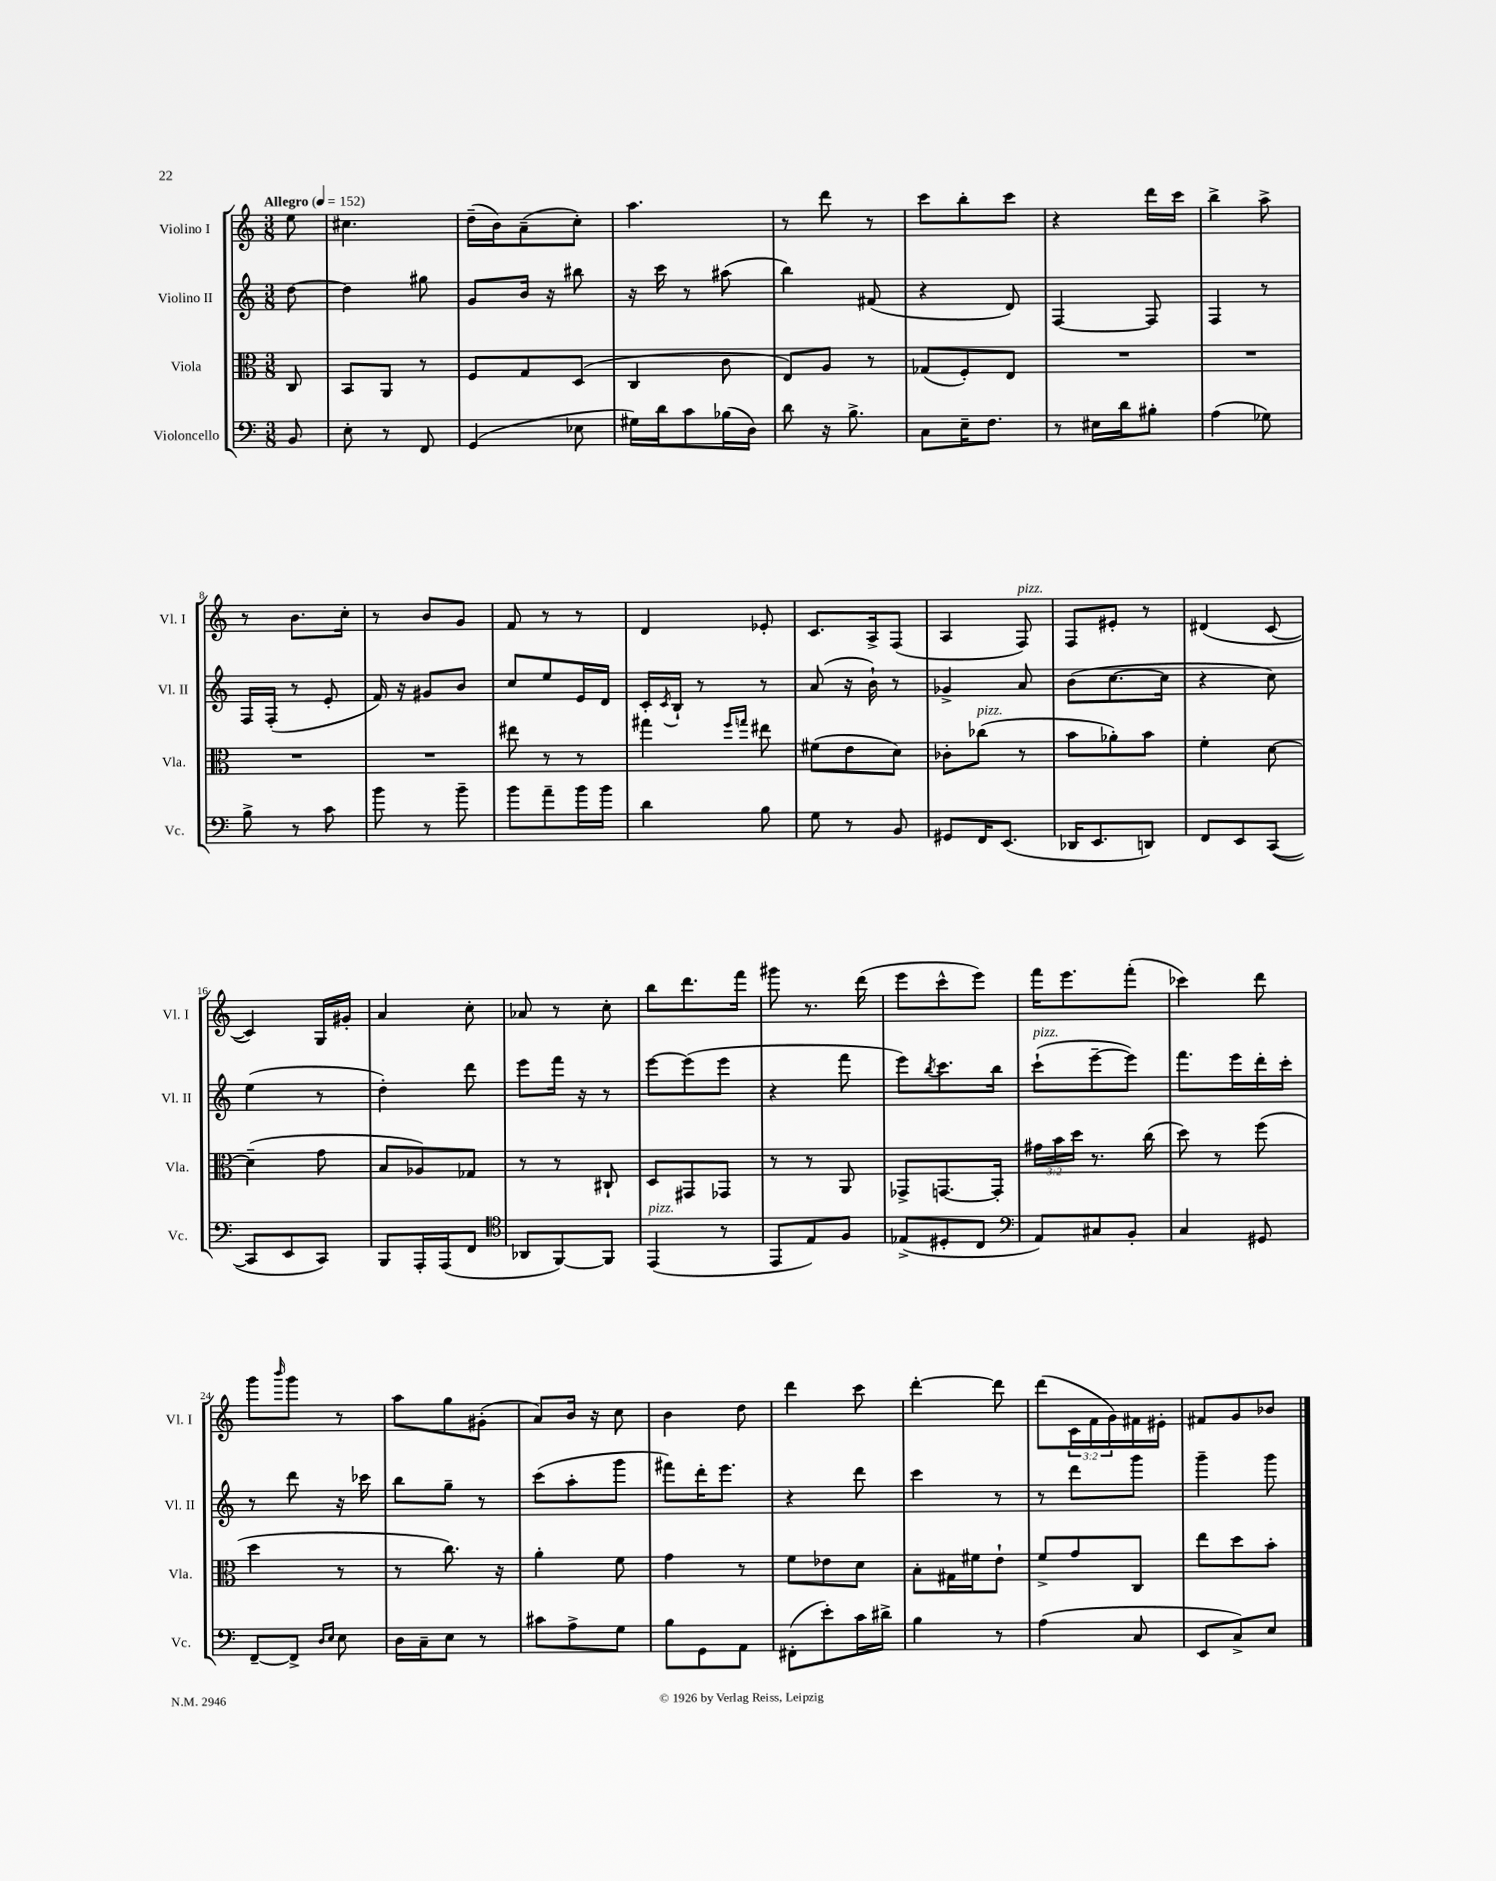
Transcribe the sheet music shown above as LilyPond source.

<<
\new StaffGroup <<
\new Staff = "s0" \with { instrumentName = "Violino I" shortInstrumentName = "Vl. I" } {
    \clef treble \key c \major \numericTimeSignature \time 3/8 \override Staff.TupletNumber.text = #tuplet-number::calc-fraction-text \partial 8 \tempo "Allegro" 4 = 152
    e''8 |
    cis''4. |
    d''16--( b'16) a'8--( c''8-.) |
    a''4. |
    r8 d'''8 r8 |
    c'''8 b''8-. c'''8 |
    r4 d'''16 c'''16 |
    b''4-> a''8-> |
    r8 b'8. c''16-. |
    r8 b'8 g'8 |
    f'8 r8 r8 |
    d'4 ees'8-. |
    c'8. a16-> f8( |
    a4 f8^\markup { \italic "pizz." }) |
    f8 eis'8-. r8 |
    dis'4( c'8~ |
    c'4) g16 gis'16-. |
    a'4 c''8-. |
    aes'8 r8 c''8-. |
    b''8 d'''8. f'''16 |
    gis'''8 r8. d'''16( |
    e'''8 c'''8-^ e'''8) |
    f'''16 e'''8. f'''8-.( |
    ces'''4) d'''8 |
    g'''8 \grace { b'''16 } g'''8 r8 |
    a''8 g''8 gis'8-.( |
    a'8) b'16 r16 c''8 |
    b'4 d''8 |
    d'''4 c'''8 |
    d'''4~-. d'''8 |
    d'''8( \tuplet 3/2 { c'16 f'16 g'16) } fis'16 eis'16-. |
    fis'8 g'8 bes'8 \bar "|." |
}
\new Staff = "s1" \with { instrumentName = "Violino II" shortInstrumentName = "Vl. II" } {
    \clef treble \key c \major \numericTimeSignature \time 3/8 \partial 8
    d''8~ |
    d''4 gis''8 |
    g'8 b'16 r16 bis''8 |
    r16 c'''16 r8 ais''8( |
    b''4) fis'8( |
    r4 d'8) |
    f4~ f8 |
    f4 r8 |
    f16 f16-.( r8 e'8-. |
    f'16) r16 gis'8 b'8 |
    c''8 e''8 e'16 d'16 |
    c'16-. \acciaccatura { c'8 } b16-! r8 r8 |
    a'8( r16 b'16-!) r8 |
    ges'4-> a'8 |
    b'8( c''8.~ c''16 |
    r4 c''8) |
    e''4( r8 |
    d''4-.) d'''8 |
    e'''8 f'''16 r16 r8 |
    e'''8~ e'''8( e'''8 |
    r4 f'''8 |
    e'''8) \acciaccatura { b''8 } c'''8. b''16 |
    c'''8-!^\markup { \italic "pizz." }( e'''8~-- e'''8) |
    f'''8. e'''16 d'''16-. c'''16-. |
    r8 d'''8 r16 ces'''16 |
    b''8 g''8-- r8 |
    c'''8( a''8-. g'''8 |
    fis'''8) d'''16-. e'''8. |
    r4 d'''8 |
    c'''4 r8 |
    r8 d'''8 g'''8 |
    g'''4-- g'''8 \bar "|." |
}
\new Staff = "s2" \with { instrumentName = "Viola" shortInstrumentName = "Vla." } {
    \clef alto \key c \major \numericTimeSignature \time 3/8 \override Staff.TupletNumber.text = #tuplet-number::calc-fraction-text \partial 8
    c8 |
    b,8 a,8 r8 |
    f8 g8 d8( |
    c4 c'8 |
    e8) a8 r8 |
    ges8( f8-.) e8 |
    R4. |
    R4. |
    R4. |
    R4. |
    eis''8 r8 r8 |
    gis''4 \grace { f''16 g''16 } eis''8 |
    fis'8( e'8 d'8) |
    ces'8-. ces''8^\markup { \italic "pizz." }( r8 |
    b'8 aes'8-.) b'8 |
    f'4-. d'8~ |
    d'4--( g'8 |
    b8 aes8) ges8 |
    r8 r8 cis8-! |
    d8 gis,8 ges,8 |
    r8 r8 a,8 |
    ges,8-> g,8.~ g,16-. |
    \tuplet 3/2 { gis'16 b'16 d''16 } r8. c''16( |
    d''8) r8 f''8( |
    d''4 r8 |
    r8 c''8.) r16 |
    a'4-. f'8 |
    g'4 r8 |
    f'8 ees'8 d'8 |
    b8-. gis16 fis'16 e'8-! |
    f'8-> g'8 c8 |
    e''8 d''8 b'8-. \bar "|." |
}
\new Staff = "s3" \with { instrumentName = "Violoncello" shortInstrumentName = "Vc." } {
    \clef bass \key c \major \numericTimeSignature \time 3/8 \partial 8
    b,8 |
    e8-. r8 f,8 |
    g,4( ees8 |
    gis16) d'16 c'8 bes16( d16) |
    d'8 r16 b8.-> |
    c8 e16-- f8. |
    r8 eis16 d'16 bis8-. |
    a4( ges8) |
    b8-> r8 c'8 |
    b'8 r8 b'8-- |
    b'8 a'8-- b'16 b'16 |
    d'4 b8 |
    g8 r8 b,8 |
    gis,8 f,16 e,8.( |
    des,16 e,8. d,8) |
    f,8 e,8 c,8~( |
    c,8 e,8 c,8) |
    b,,8 a,,16-. a,,16( f,8 |
    \clef tenor aes,8 f,8~) f,8 |
    e,4^\markup { \italic "pizz." }( r8 |
    e,8 e8) f8 |
    ees8->( dis8-. c8 |
    \clef bass a,8) cis8 b,8-. |
    c4 gis,8 |
    f,8~-- f,8-> \grace { d16 e16 } e8 |
    d16 c16-- e8 r8 |
    cis'8 a8-> g8 |
    b8 g,8 a,8 |
    fis,8-.( e'8-.) c'16 dis'16-> |
    b4 r8 |
    a4( c8 |
    e,8 c8->) e8 \bar "|." |
}
>>
>>
